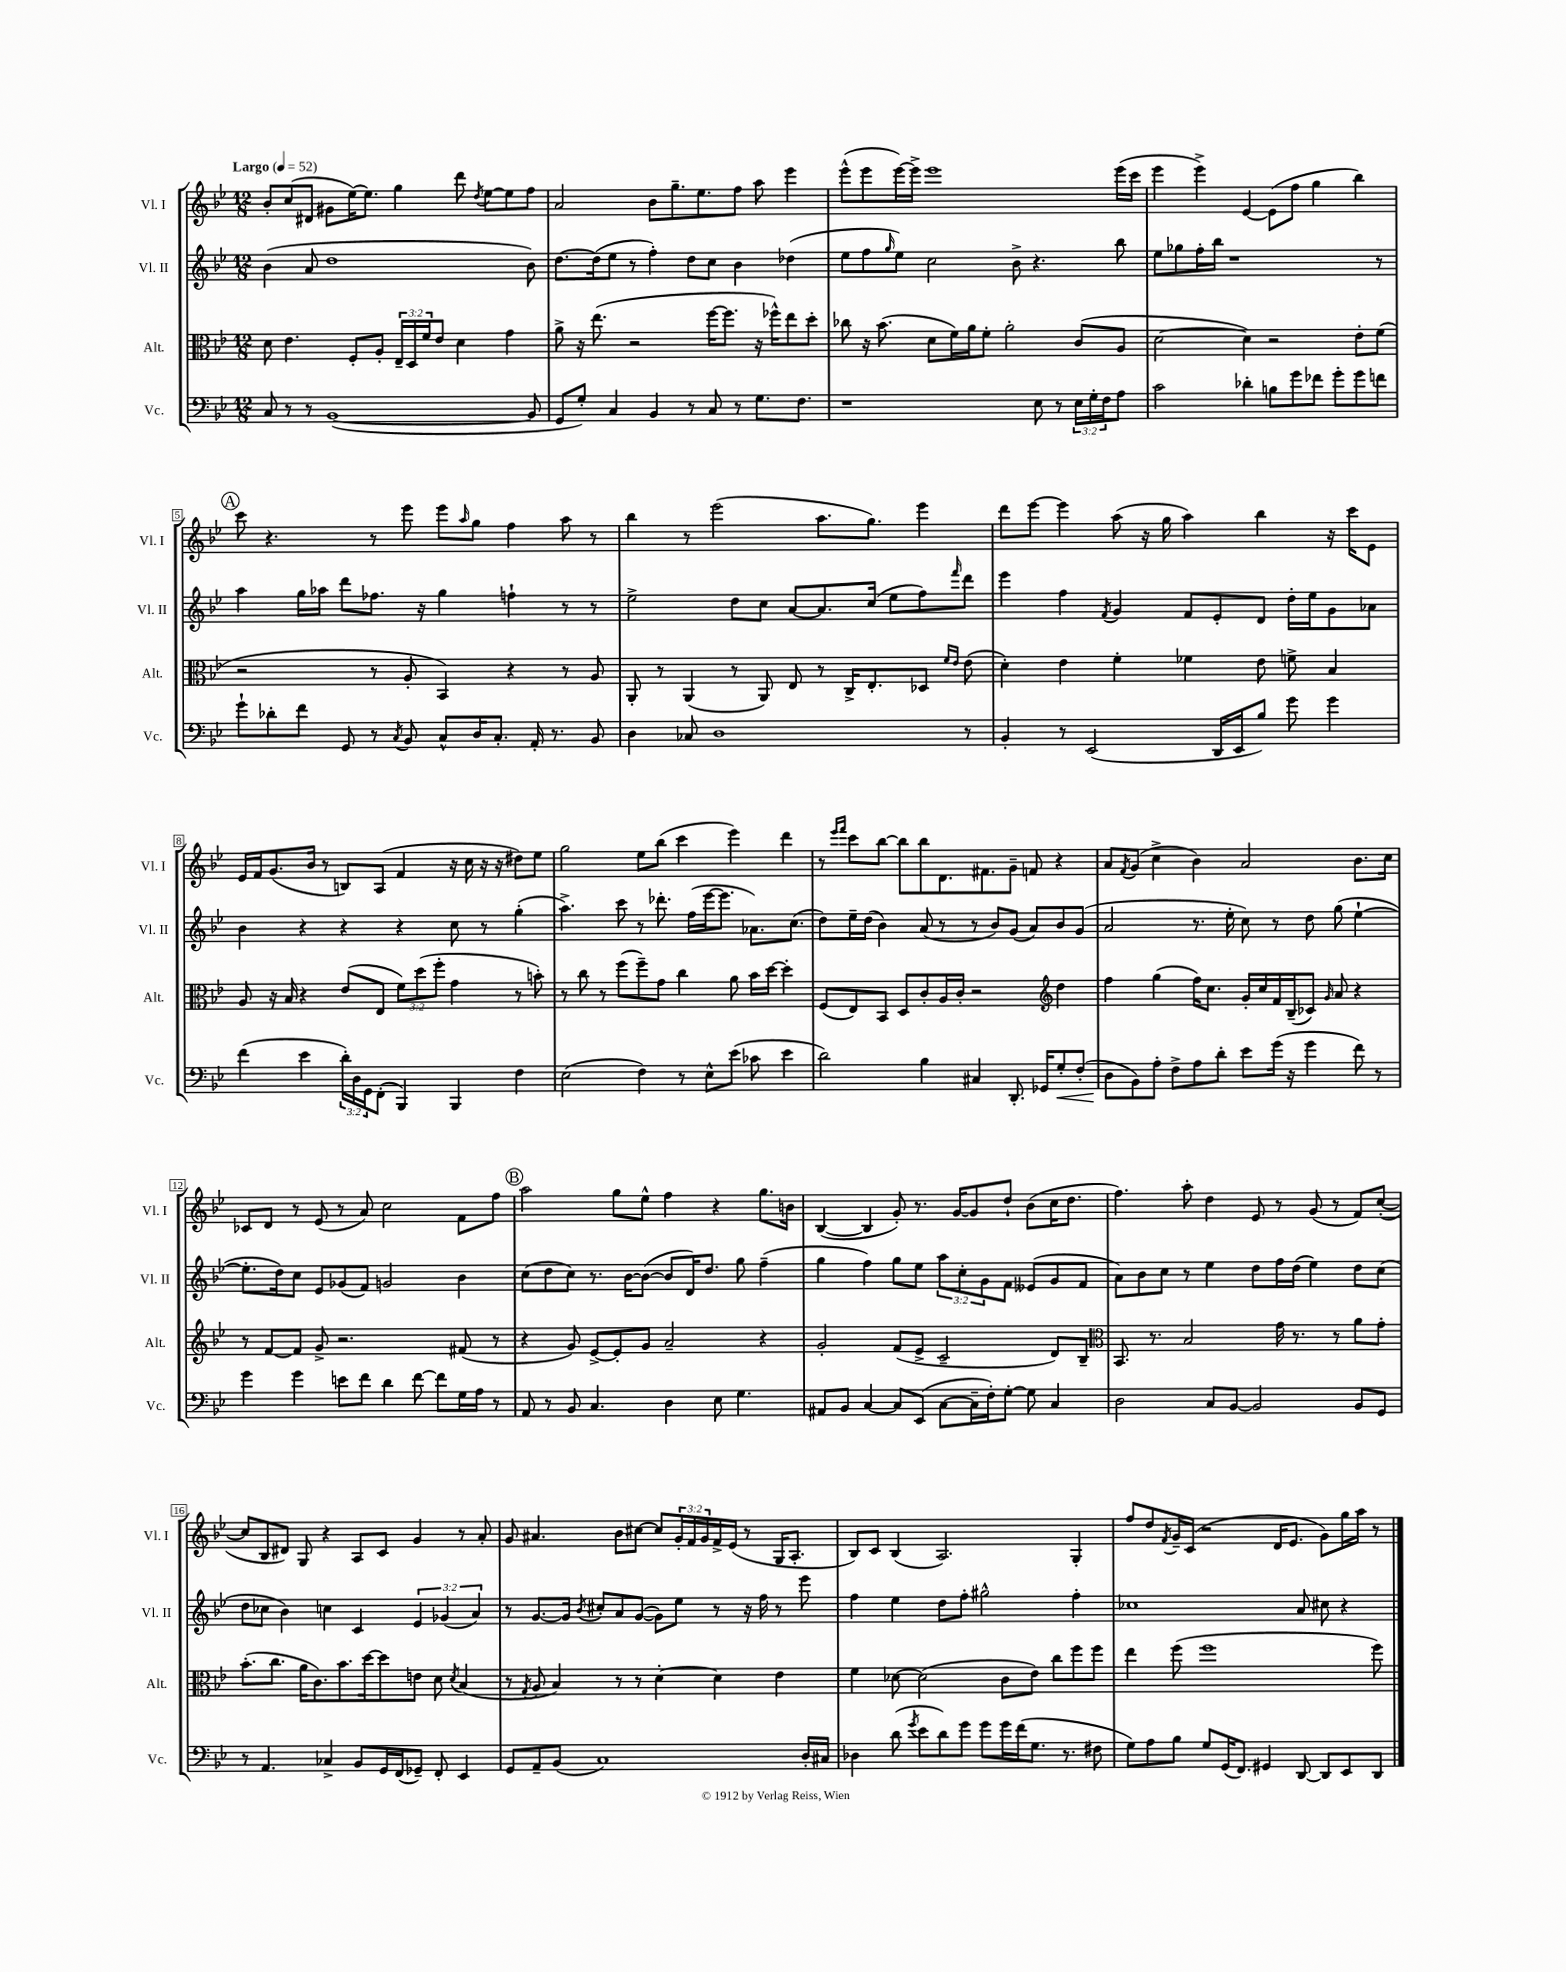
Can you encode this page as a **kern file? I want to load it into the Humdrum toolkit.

**kern	**kern	**kern	**kern
*staff4	*staff3	*staff2	*staff1
*clefF4	*clefC3	*clefG2	*clefG2
*k[b-e-]	*k[b-e-]	*k[b-e-]	*k[b-e-]
*M12/8	*M12/8	*M12/8	*M12/8
*MM52	*MM52	*MM52	*MM52
8C	8d	(4b-	8b-'
8r	4.e-	.	(8cc
8r	.	8a	8d#
([1BB-	.	1dd	8g#
.	8F'	.	[16ee-)
.	.	.	8.ee-]
.	8A'	.	.
.	24E-~	.	4gg
.	24D	.	.
.	24f	.	.
.	8e-	.	.
.	4d	.	8ddd
.	.	.	8qdd
.	.	.	[8ee-
.	4g	.	8ee-]
8BB-]	.	8b-)	8ff
=	=	=	=
8GG	8a^	[8.dd	2a
8G')	16r	.	.
.	(8.ee-	(16dd]	.
4C	.	8ee-	.
.	2r	8r	.
4BB-	.	4ff')	8b-
.	.	.	8.gg~
8r	.	8dd	.
.	.	.	8.ee-
8C	[16ff	8cc	.
.	8.ff]	.	.
8r	.	4b-	8ff
8.G	16r	.	8aa
.	16ff-^^)	.	.
.	8ee-	(4dd-	4eee-
8.F	.	.	.
.	8dd'	.	.
=	=	=	=
1r	8cc-	8ee-	(8eee-^^
.	16r	8ff	8eee-
.	(8.b-	.	.
.	.	16qqgg	.
.	.	8ee-)	[16eee-)
.	.	.	16eee-^]
.	8d	2cc	1eee-
.	16f)	.	.
.	16a	.	.
.	8f'	.	.
.	2a'	.	.
.	.	8b-^	.
8E-	.	4.r	.
8r	.	.	.
24E-	(8c	.	.
24G'	.	.	.
24F	.	.	.
8A	8A	8bb-	(16eee-
.	.	.	16ccc
=	=	=	=
2c	[2d	8ee-	4eee-
.	.	8gg-	.
.	.	16ff'	4eee-^)
.	.	16bb-	.
.	.	1r	.
4d-'	4d])	.	[4e-
8B	2r	.	(8e-]
8g	.	.	8ff
8f-	.	.	4gg
8g'	.	.	.
8g	8e-'	.	4bb-)
8f	(8f	8r	.
=	=	=	=
8g`	2r	4aa	8ccc
8d-'	.	.	4.r
8f	.	16gg	.
.	.	16aa-	.
8GG	.	8ddd	.
8r	8r	8.ff-	8r
8qC	.	.	.
8BB-	8A'	.	8eee-
.	.	16r	.
8C^^	4BB-)	4gg	8eee-
.	.	.	16qqaa
16D	.	.	8gg
8.C'	.	.	.
.	4r	4ff`	4ff
16AA'	.	.	.
8.r	.	.	.
.	8r	8r	8aa
8BB-	8A	8r	8r
=	=	=	=
4D	8AA'	2ee-^	4bb-
.	8r	.	.
8C-	(4AA	.	8r
1D	.	.	(2eee-
.	8r	8dd	.
.	8AA)	8cc	.
.	8E-	[8a	.
.	8r	8.a]	8.aa
.	16C^	.	.
.	8.E-'	(16cc	8.gg)
.	.	8ee-	.
.	8D-	8ff)	4eee-
.	16qqf	.	.
.	16qqe-	16qqfff	.
8r	(8e-	8ddd	.
=	=	=	=
4BB-'	4d')	4eee-	8ddd
.	.	.	[8eee-
8r	4e-	4ff	4eee-]
(2EE-	.	.	.
.	.	8qf	.
.	4f'	4g	(8aa
.	.	.	16r
.	.	.	16gg
.	4f-	8f	4aa)
16DD	.	8e-'	.
16EE-	.	.	.
8B-)	8e-	8d	4bb-
8g	8f^	16dd'	.
.	.	16ee-	.
4g	4B-	8g	16r
.	.	.	16ccc
.	.	8a-	8e-
=	=	=	=
(4f	8A	4b-	16e-
.	.	.	16f
.	16r	.	(8.g
.	16B-	.	.
4e-	4r	4r	.
.	.	.	16b-
.	.	.	8r
24d')	(8e-	4r	8B)
24D	.	.	.
24GG	.	.	.
(8FF'	8E-	.	(8A
4BBB-)	12f)	4r	4f
.	(12dd	.	.
.	12ff'	.	.
4BBB-	4g	8cc	16r
.	.	.	16cc
.	.	8r	16r
.	.	.	16r
4F	8r	(4gg'	8dd#)
.	8b')	.	8ee-
=	=	=	=
(2E-	8r	4.aa^)	2gg
.	8cc	.	.
.	8r	.	.
.	(8ff	8ccc	.
4F)	8ff~)	8r	8ee-
.	8g	8.ddd-'	(8bb-
8r	4cc	.	4ccc
.	.	(16ff	.
8E-^^	.	[16eee-	.
.	.	8.eee-]	.
(8e-	8a	.	4eee-)
8c-	16b-	8.a-)	.
.	[16dd	.	.
4e-	4dd']	.	4ddd
.	.	(8.cc	.
=	=	=	=
2d)	(8F	8dd)	8r
.	.	.	16qqeee-
.	.	.	16qqfff
.	8E-)	16ee-~	8ccc
.	.	(16dd	.
.	8BB-	4b-)	[8bb-
.	8D	.	8bb-]
4B-	8c'	(8a	8bb-
.	16A	8r	8.d
.	16c'	.	.
4C#	2r	8r	.
.	.	.	8.f#
.	.	8b-)	.
8.DD'	.	(8g	8g~
.	.	8a)	8f
16GG-	.	.	.
*	*clefG2	*	*
8G'	4dd	8b-	4r
(8F'	.	(8g	.
=	=	=	=
8D	4ff	2a	8a
.	.	.	8qf
8BB-)	.	.	(8g
8A'	(4gg	.	4cc^
8F^	.	.	.
8A	16ff)	8.r	4b-)
.	8.cc	.	.
8d'	.	.	.
.	.	16ee-'	.
8e-	16g'	8cc)	2a
.	16cc	.	.
(16g	16f	8r	.
16r	(16B-~	.	.
4g	8c-)	8dd	.
.	16qqg	.	.
.	8a	(8gg	.
8f)	4r	[4ee-`	8.b-
8r	.	.	.
.	.	.	16cc
=	=	=	=
4g	8r	8.ee-']	8c-
.	[8f	.	8d
.	.	16dd)	.
4g	8f]	8cc	8r
.	8g^	8e-	(8e-
8e	2.r	(8g-	8r
8f	.	8f)	8a)
4d	.	2g	2cc
[8f	.	.	.
8f]	.	.	.
16G	(8f#	4b-	8f
16A	.	.	.
8r	8r	.	8ff
=	=	=	=
8AA	4r	(8cc	2aa
8r	.	8dd	.
8BB-	8g)	8cc)	.
4.C	[8e-^	8.r	.
.	8e-']	.	8gg
.	.	[16b-	.
.	8g	(8b-_	8ee-^^
4D	2a~	8b-]	4ff
.	.	16d)	.
.	.	8.dd	.
8E-	.	.	4r
4.G	.	8gg	.
.	4r	(4ff~	8.gg
.	.	.	16b
=	=	=	=
8AA#	2g'	4gg	([4B-
8BB-	.	.	.
[4C	.	4ff)	4B-]
8C]	(8f	8gg	8g')
(8EE-	8e-^	8ee-	8.r
[8C	2c~	12aa	.
.	.	.	[16g
.	.	12cc'	.
16C~]	.	.	8g]
.	.	12g	.
16F')	.	.	.
[8G'	.	8f	8dd`
8G]	.	(8e--	(8b-
4C	8d)	8g	16cc
.	.	.	8.dd
.	8B-~	8f	.
=	=	=	=
*	*clefC3	*	*
2D	8.BB-	8a)	4.ff)
.	.	8b-	.
.	8.r	.	.
.	.	8cc	.
.	2B-	8r	8aa'
8C	.	4ee-	4dd
[8BB-	.	.	.
2BB-]	.	8dd	8e-
.	16g	16ff	8r
.	8.r	(16dd	.
.	.	4ee-)	(8g
.	8r	.	8r
8BB-	8a	8dd	8f)
8GG	8g'	(8cc	([8cc'
=	=	=	=
8r	(8.b-'	8dd	8cc]
4.AA	.	8cc-	8B-
.	8.cc	.	.
.	.	4b-)	8d#)
.	16a	.	8G
.	8.c)	.	.
4C-^	.	4cc	4r
.	8.b-	.	.
8BB-	.	4c	8A
.	[16dd	.	.
16GG	8dd]	.	8c
(16FF	.	.	.
8GG-~)	8e	6e-	4g
8FF'	8d	.	.
.	.	(6g-	.
.	8qd	.	.
4EE-	(4B-	.	8r
.	.	6a)	.
.	.	.	8a'
=	=	=	=
8GG	8r	8r	8g
.	8qG	.	.
8AA~	8A	[8.g	4.a#
(8BB-	4B-)	.	.
.	.	16g]	.
.	.	8qb-	.
1C)	.	8cc#'	.
.	8r	8a	8b-
.	8r	([8g	[8cc#
.	[4d'	8g])	8cc#]
.	.	8ee-	24g'
.	.	.	24f
.	.	.	24g
.	4d]	8r	16f^
.	.	.	(16e-
.	.	16r	8r
.	.	16ff	.
.	4e-	8r	16G
.	.	.	8.A'
16D'	.	8eee-	.
16C#	.	.	.
=	=	=	=
4D-	4f	4ff	8B-)
.	.	.	8c
(8d	[8d-	4ee-	(4B-
8qg	.	.	.
8e-	(2d-]	.	.
8d)	.	8dd	2.A)
8g	.	8ff'	.
8g	.	2gg#^^	.
16g	8c	.	.
(16f	.	.	.
8.G	8e-)	.	.
.	8cc	.	.
8.r	.	.	.
.	8ff	4ff'	4G'
8F#	8ff	.	.
=	=	=	=
8G)	4ee-	1cc-	8ff
8A	.	.	8dd
.	.	.	8qf
8B-	(8ff	.	16g~
.	.	.	(16c
8G	1ff	.	2r
(16GG	.	.	.
8.FF)	.	.	.
4GG#	.	.	.
.	.	.	16d
.	.	.	8.e-
[8DD	.	8a	.
8DD]	.	8cc#	8g)
8EE-	.	4r	16gg
.	.	.	16aa
8DD	8ff)	.	8r
==	==	==	==
*-	*-	*-	*-
